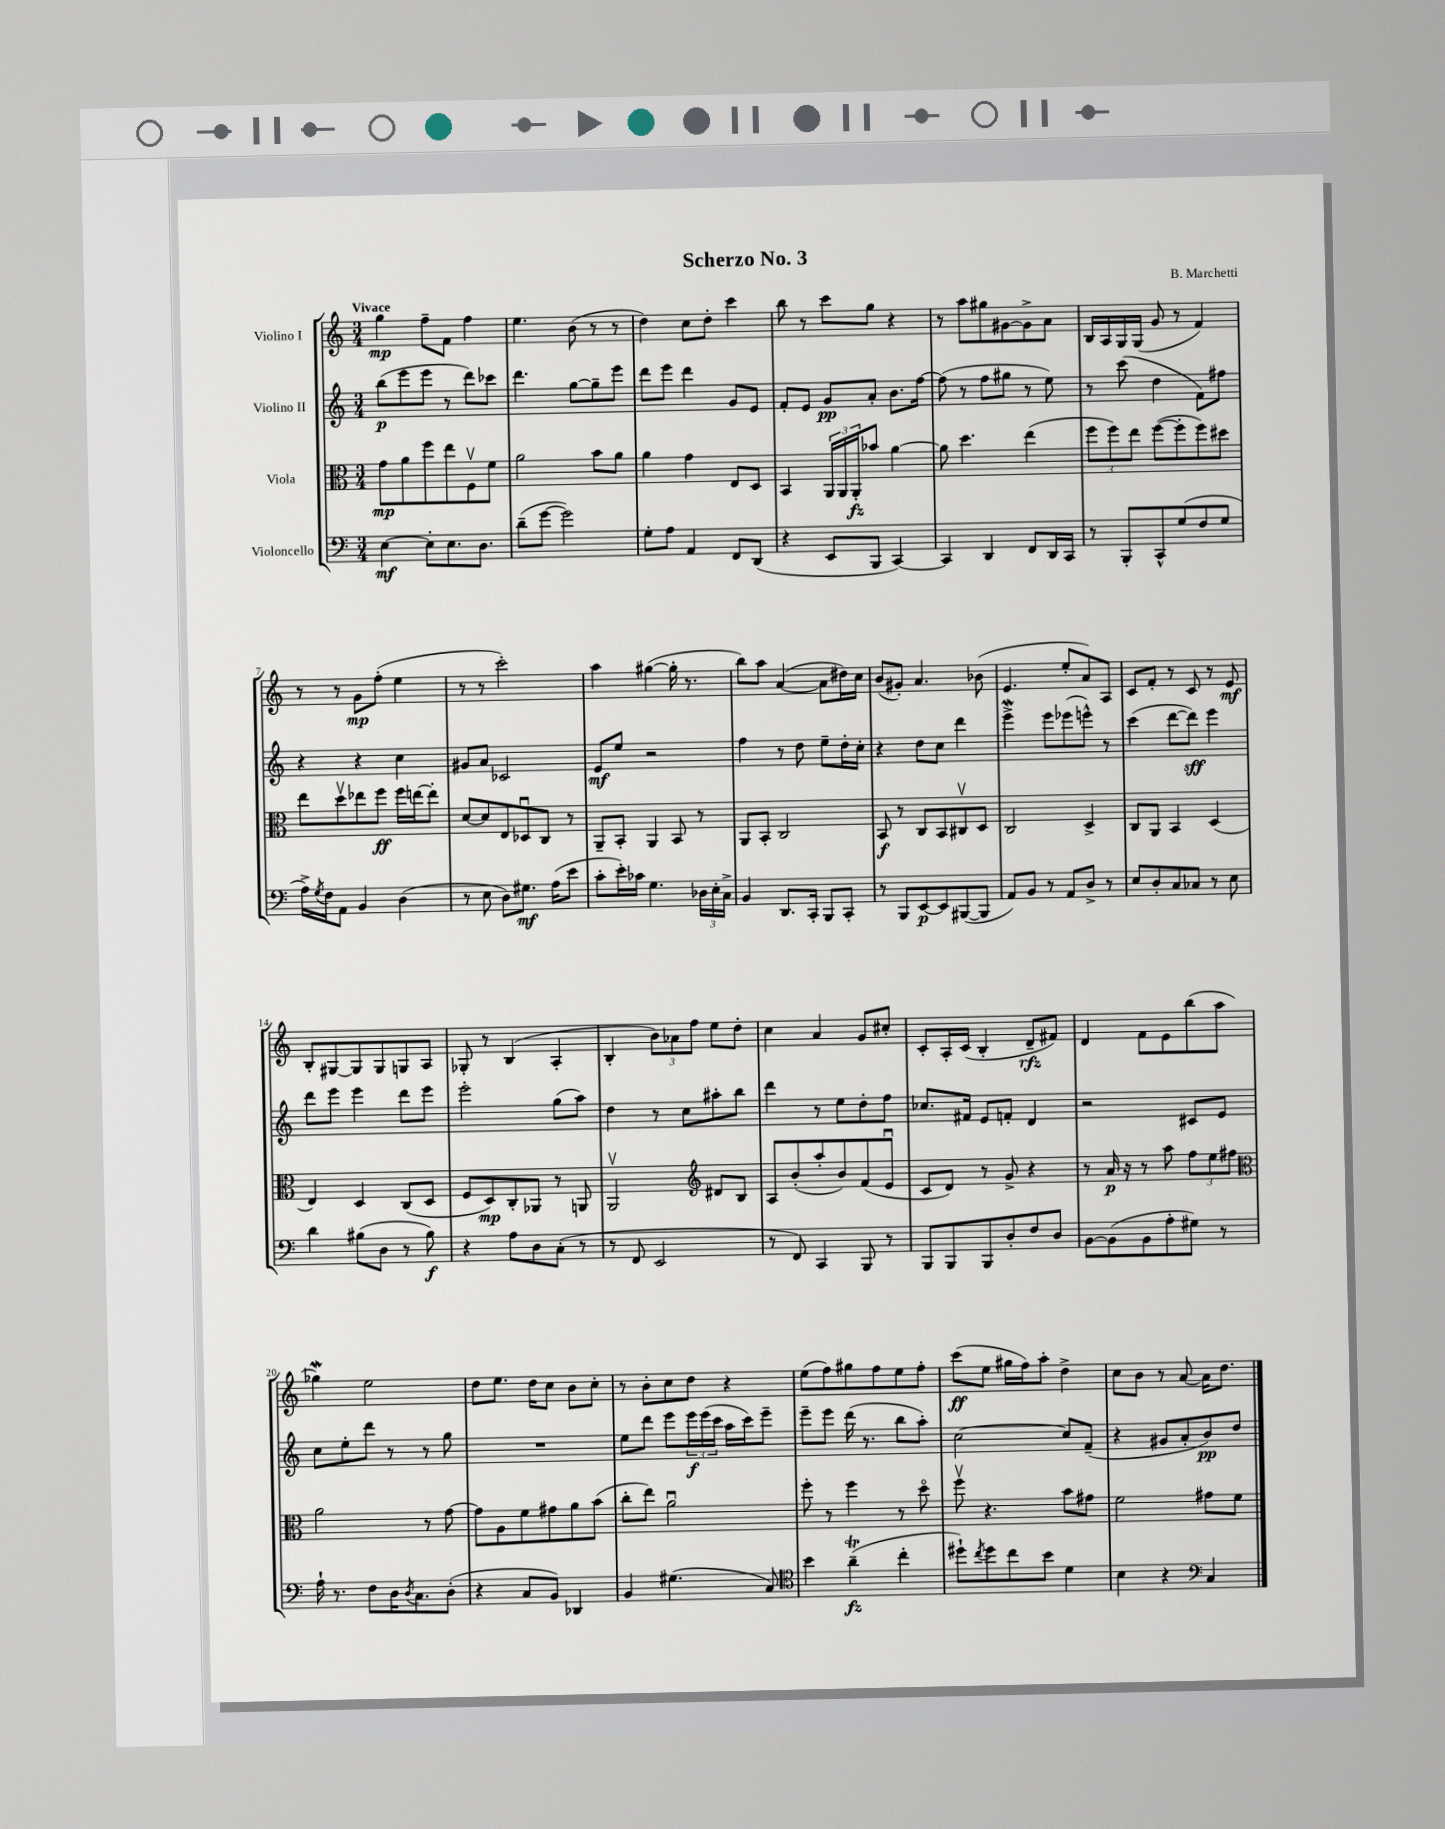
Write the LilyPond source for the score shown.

\header { title = "Scherzo No. 3" composer = "B. Marchetti" }
<<
\new StaffGroup <<
\new Staff = "s0" \with { instrumentName = "Violino I" } {
    \clef treble \key c \major \numericTimeSignature \time 3/4 \tempo "Vivace"
    g''4\mp f''8-- f'8 f''4 |
    e''4. b'8( r8 r8 |
    d''4) c''8 d''8-. c'''4 |
    b''8 r8 c'''8 g''8 r4 |
    r8 a''8 gis''8 gis'8~ gis'8-> a'8 |
    b16 a16 g16 g16( g'8 r8 f'4) |
    r8 r8 g'8\mp f''8-.( e''4 |
    r8 r8 c'''2-.) |
    a''4 gis''4~( gis''16-. r8. |
    b''8) a''8 a'4~( a'8 dis''16) c''16 |
    b'8( gis'8-.) a'4. bes'8( |
    e'4. e''8-. a'8) a8 |
    c'8 f'8-. r8 c'8 r8 e'8\mf |
    b8-. gis8~ gis8 gis8 g8 a8 |
    ges8-. r8 b4( a4-. |
    b4-. \tuplet 3/2 { b'8) aes'8 f''8 } e''8 d''8-. |
    c''4 a'4 g'8 cis''8-. |
    c'8-. a16-. c'16( b4-. d'8--\rfz fis'8) |
    d'4 f'8 e'8 b''8( a''8 |
    ges''4\mordent) e''2 |
    d''8 e''8. d''16 c''8 b'8 c''8-. |
    r8 b'8-. c''8 d''8 r4 |
    e''8( f''8) gis''8 f''8 e''8 f''8-. |
    c'''8\ff( e''8 gis''16 f''16) a''8-. d''4-> |
    c''8 b'8 r8 a'8~ a'16 d''8. \bar "|." |
}
\new Staff = "s1" \with { instrumentName = "Violino II" } {
    \clef treble \key c \major \numericTimeSignature \time 3/4
    b''8\p( e'''8 e'''8 r8 d'''8) ces'''8 |
    d'''4. g''8~ g''8-- e'''8 |
    d'''8 e'''8 d'''4 g'8 e'8 |
    f'8-. e'8 g'8\pp a'8-. b'8. f''16~ |
    f''8( r8 f''8 gis''8 r8 e''8) |
    r8 c'''8( d''4 f'8) fis''8 |
    r4 r4 c''4 |
    gis'8 a'8 ces'2 |
    e'8\mf e''8 r2 |
    f''4 r8 d''8 e''8-- d''16-. c''16-. |
    r4 d''8 c''8 d'''4 |
    e'''4->\mordent e'''8 ees'''8( e'''8-^) r8 |
    c'''4( d'''8~ d'''8\sff) e'''4 |
    d'''8 e'''8 e'''4 d'''8 e'''8 |
    e'''2-. g''8( a''8) |
    d''4 r8 c''8 ais''8-. b''8 |
    d'''4 r8 e''8 d''8-. f''8 |
    ces''8. fis'16 e'8 f'8-. d'4 |
    r2 cis'8 e'8 |
    c''8 e''8-. d'''8 r8 r8 g''8 |
    R2. |
    e''8 d'''8 e'''8 \tuplet 3/2 { e'''16\f e'''16( c'''16 } a''16 c'''16) e'''8-- |
    e'''8-- e'''8 d'''16( r8. b''8 a''8-.) |
    c''2~ c''8 f'8--( |
    r4 gis'8 a'8-. b'8\pp) d''8 \bar "|." |
}
\new Staff = "s2" \with { instrumentName = "Viola" } {
    \clef alto \key c \major \numericTimeSignature \time 3/4
    g'8\mp a'8 f''8 e''8 f8\upbow f'8 |
    a'2 b'8 a'8 |
    a'4 g'4 e8 d8 |
    b,4 \tuplet 3/2 { a,16 a,16 a,16-.\fz } bes'8 a'4~ |
    a'8 d''4. e''4( |
    \tuplet 3/2 { f''8 f''8) e''8 } f''8~( f''8-. f''8) dis''8 |
    e''8 d''8\upbow ees''8 f''8\ff f''16 e''16~ e''8-. |
    d'8~ d'8 e8 des8\downbow c8 r8 |
    a,8-- b,8-. a,4 b,8 r8 |
    a,8 b,8-. c2 |
    b,8\f r8 c8 b,8 cis8\upbow d8 |
    c2 d4-> |
    c8 a,8 b,4 d4( |
    e4) d4 c8( d8 |
    f8 d8\mp) c8-. aes,8 r8 a,8 |
    a,2\upbow \clef treble dis'8 b8 |
    a8 b'8-.( a''8-. b'8) f'8( e'8\downbow |
    c'8 d'8) r8 g'8-> r4 |
    r8 a'16\p r16 r8 a''8 \tuplet 3/2 { f''8 e''8 fis''8 } |
    \clef alto a'2 r8 g'8~ |
    g'8 a8 f'8 gis'8 a'8 b'8( |
    c''8-. e''8) a'2\downbow |
    f''8-. r8 f''4 r8 d''8\flageolet |
    f''8\upbow r4. b'8 gis'8 |
    f'2 gis'8 f'8 \bar "|." |
}
\new Staff = "s3" \with { instrumentName = "Violoncello" } {
    \clef bass \key c \major \numericTimeSignature \time 3/4
    e4~\mf e8-. e8. d8. |
    d'8--( g'8~ g'2) |
    g8-. a8 a,4 f,8 d,8( |
    r4 e,8 b,,8 c,4~) |
    c,4 d,4 f,8 d,16 c,16 |
    r8 b,,8-. c,8-^ g8( f8 g8 |
    a16->) \acciaccatura { g8 } f16 a,8 b,4 d4( |
    r8 e8 d8) gis8.\mf a16( e'8 |
    c'8-. e'16-.) ces'16 g4. \tuplet 3/2 { des16 e16-. c16-> } |
    b,4 d,8. c,16-. b,,8 c,8-. |
    r8 b,,8 e,8~\p e,8 bis,,8~( bis,,8 |
    a,8) b,8 r8 a,8 d8-> r8 |
    e8 d8-. c8 ces8 r8 e8 |
    d'4 bis8( d8 r8 bis8\f) |
    r4 a8 d8 c8-.( r8 |
    r8 f,8 e,2 |
    r8 f,8) c,4 b,,8 r8 |
    b,,8 b,,8 b,,8 d8-. f8 d8 |
    b,8~ b,8( b,8 a8-. gis8) r8 |
    a16-! r8. f8 d16 \acciaccatura { d8 } c8. d8-.( |
    r4 c8 b,8) des,4 |
    b,4 gis4.( c8) |
    \clef tenor b'4 a'4--\trill\fz( c''4-. |
    dis''8-!) \acciaccatura { c''8 } dis''8 c''8 b'8 d'4 |
    b4 r4 \clef bass c4 \bar "|." |
}
>>
>>
